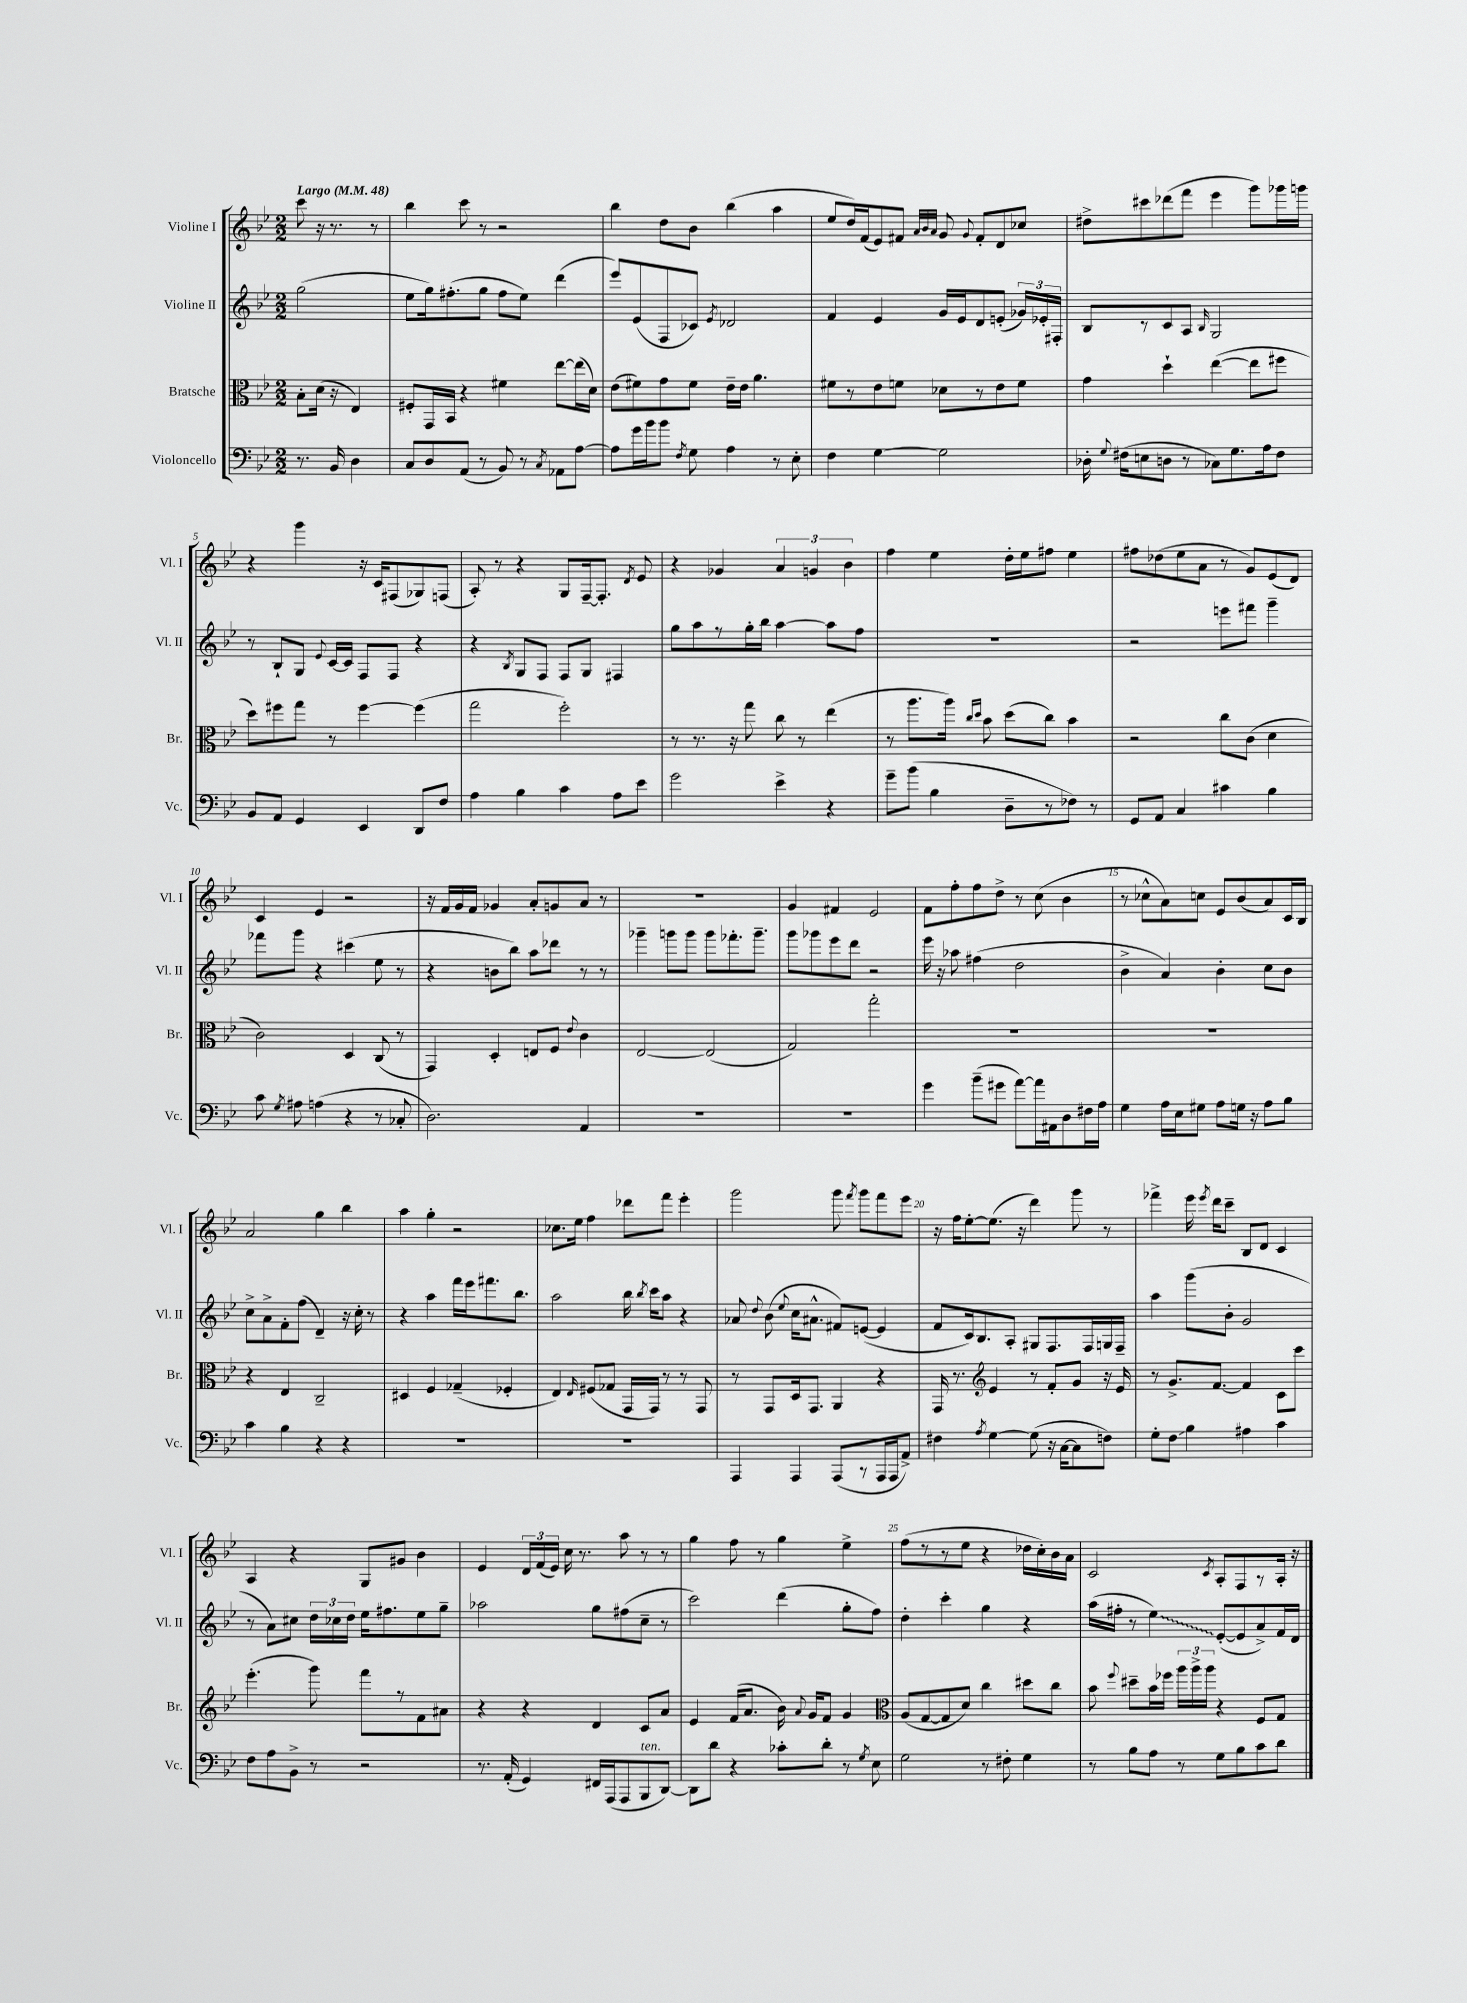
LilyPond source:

<<
\new StaffGroup <<
\new Staff = "s0" \with { instrumentName = "Violine I" shortInstrumentName = "Vl. I" } {
    \clef treble \key bes \major \numericTimeSignature \time 2/2 \partial 2 \tempo "Largo" 4 = 48
    \autoBeamOff c'''8 r16 r8. r8 |
    bes''4 c'''8 r8 r2 |
    bes''4 d''8[ bes'8] bes''4( a''4 |
    ees''8[ d''16) f'16( ees'8) fis'8] \grace { a'32[ bes'32 a'32] } g'8 \appoggiatura { g'8 } fis'8[-. d'8 ces''8] |
    dis''8[-> cis'''8 des'''8( f'''8] ees'''4 g'''8[) ges'''16 g'''16] |
    r4 g'''4 r16 c'16[ fis8( ges8) f8]( |
    a8-.) r8 r4 g8[ f16~-- f8.]-. \acciaccatura { d'8 } ees'8 |
    r4 ges'4 \tuplet 3/2 { a'4 g'4 bes'4 } |
    f''4 ees''4 d''16[-. ees''16 fis''8] ees''4 |
    fis''8[ des''8( ees''8 a'8] r8 g'8[) ees'8( d'8]) |
    c'4 ees'4 r2 |
    r16 f'16[ g'16 f'16] ges'4 a'8[-. g'8 a'8] r8 |
    R1 |
    g'4 fis'4 ees'2 |
    f'8[ f''8-. f''8 d''8]-> r8 c''8( bes'4 |
    r8 ces''8[-^ a'8) c''8] ees'8[ bes'8( a'8) c'16 bes16] |
    a'2 g''4 bes''4 |
    a''4 g''4-. r2 |
    ces''8.[ ees''16] f''4 des'''8[ f'''8] ees'''4-. |
    g'''2 g'''8 \acciaccatura { f'''8 } g'''8[ f'''8 ees'''8] |
    r16 f''16[ ees''8~-. ees''8.]( r16 d'''4) g'''8 r8 |
    fes'''4-> ees'''16 \acciaccatura { ees'''8 } d'''16[ c'''8]-- bes8[ d'8] c'4 |
    a4 r4 g8[ gis'8] bes'4 |
    ees'4 \tuplet 3/2 { d'16[ f'16( ees'16]) } c''16 r8. a''8 r8 r8 |
    g''4 f''8 r8 g''4 ees''4-> |
    f''8[( r8 r8 ees''8] r4 des''16[ c''16-.) bes'16 a'16] |
    c'2 \acciaccatura { c'8 } a8[-. f8 r8 a16]-. r16 \bar "|." |
}
\new Staff = "s1" \with { instrumentName = "Violine II" shortInstrumentName = "Vl. II" } {
    \clef treble \key bes \major \numericTimeSignature \time 2/2 \partial 2
    \autoBeamOff g''2( |
    ees''8[ g''16) fis''8.-.( g''8] fis''8[ ees''8]) d'''4( |
    ees'''8[) ees'8( f8 ces'8]) \acciaccatura { ees'8 } des'2 |
    f'4 ees'4 g'16[ ees'16 d'8 e'8]-.( \tuplet 3/2 { ges'16[) ees'16-. fis16]-. } |
    bes8[ r8 c'8 a8] \grace { bes16 } g2 |
    r8 bes8[-! g8] \appoggiatura { ees'8 } c'16[~ c'16] f8[ f8] r4 |
    r4 \acciaccatura { bes8 } g8[ f8] f8[ g8] fis4 |
    g''8[ a''8 r8 g''16-. bes''16] a''4~ a''8[ f''8] |
    R1 |
    r2 e'''8[ fis'''8] g'''4-- |
    fes'''8[ g'''8] r4 cis'''4( ees''8 r8 |
    r4 b'8[ bes''8]) a''8[ des'''8] r8 r8 |
    ges'''4-- g'''8[ g'''8] g'''8[ fes'''8.-. g'''8.]-- |
    g'''8[ ges'''8 ees'''8 d'''8] r2 |
    ees'''16 r16 aes''8 fis''4( d''2 |
    bes'4-> a'4) bes'4-. c''8[ bes'8] |
    c''8[-> a'8-> f'8-. f''8]( d'4--) r16 c''16-. r8 |
    r4 a''4 f'''16[ ees'''16 fis'''8. bes''8.] |
    a''2 bes''16 \acciaccatura { bes''8 } c'''16[ a''8] r4 |
    aes'8 \appoggiatura { d''8 } bes'8( \appoggiatura { ees''8 } c''16[ ais'8.]-^ fis'8[) e'8]~( e'4 |
    f'8[ c'16) bes8. a8]-. gis8[ f8. f16 g16 f16]-- |
    a''4 g'''8[( bes'8]-. g'2 |
    r8 a'8[) cis''8] \tuplet 3/2 { d''16[ ces''16 d''16] } ees''16[ fis''8. ees''8 g''8]-- |
    aes''2 g''8[ fis''8( c''8]-- r8 |
    c'''2) d'''4( g''8[-. f''8]) |
    d''4-. c'''4-. g''4 r4 |
    a''16[( fis''16]-. r8 \once \override Glissando.style = #'zigzag ees''4\glissando) ees'8[~-.( ees'8 a'8->) f'16 d'16] \bar "|." |
}
\new Staff = "s2" \with { instrumentName = "Bratsche" shortInstrumentName = "Br." } {
    \clef alto \key bes \major \numericTimeSignature \time 2/2 \partial 2
    \autoBeamOff bes8[-. d'16]( r16 ees4) |
    fis8[-. g,16 bes,16] r4 fis'4 ees''8[~ ees''16( d'16]) |
    ees'8[( fis'8) g'8 fis'8] ees'16[-- ees'16] a'4. |
    fis'8[ r8 ees'8 f'8] des'8[ r8 ees'8 f'8] |
    g'4 d''4-! ees''4~( ees''8[ fis''8] |
    d''8[) fis''8 g''8] r8 fis''4~ fis''4( |
    g''2 f''2-.) |
    r8 r8. r16 g''8 c''8 r8 ees''4( |
    r8 a''8.[ a''16]) \grace { c''16[ d''16] } bes'8 d''8[( c''8]) bes'4 |
    r2 c''8[ c'8]( d'4 |
    c'2) d4 c8( r8 |
    g,4) d4-. e8[ f8] \appoggiatura { ees'8 } c'4 |
    ees2~ ees2( |
    g2) g''2-. |
    R1 |
    R1 |
    r4 ees4 c2-- |
    dis4 f4 ges4--( fes4-. |
    ees4) \grace { ees16 } fis8[( ges8] g,16[ g,16]) r8 r8 g,8 |
    r8 g,8[ d16 g,8.] a,4 r4 |
    g,16 r8. \clef treble ees'4 r8 f'8[-. g'8] r16 ees'16 |
    r8 g'8.[-> f'8.]~ f'4 c'8[ c'''8] |
    ees'''4.-.( g'''8) f'''8[ r8 f'8 ais'8] |
    r4 r4 d'4 c'8[ a'8] |
    ees'4 f'16[( a'8.] bes'16) \appoggiatura { a'8 } g'16[ f'8] g'4 |
    \clef alto a8[( g8~ g8 d'8]) c''4 dis''8[ c''8] |
    bes'8 \appoggiatura { f''8 } dis''8[-- bes'16 fes''16] \tuplet 3/2 { a''16[ a''16-> a''16] } r4 f8[ g8] \bar "|." |
}
\new Staff = "s3" \with { instrumentName = "Violoncello" shortInstrumentName = "Vc." } {
    \clef bass \key bes \major \numericTimeSignature \time 2/2 \partial 2
    \autoBeamOff r8. bes,16 d4 |
    c8[ d8 a,8]( r8 bes,8) r8 \acciaccatura { c8 } aes,8[ a8]~ |
    a8[ g'16 bes'16 bes'8] \acciaccatura { f8 } g8 a4 r8 ees8-. |
    f4 g4~ g2 |
    des16-. \appoggiatura { g8 } fis16[( e8 d8] r8 ces8[) g8. a16 fis8] |
    bes,8[ a,8] g,4 ees,4 d,8[ f8] |
    a4 bes4 c'4 a8[ ees'8] |
    g'2 ees'4-> r4 |
    g'8[-- bes'8]( bes4 d8[-- r8 fes8]) r8 |
    g,8[ a,8] c4 cis'4 bes4 |
    c'8 \acciaccatura { g8 } ais8 a4( r4 r8 ces8-. |
    d2.) a,4 |
    R1 |
    R1 |
    g'4 bes'8[--( gis'8] a'8[~) a'16 ais,16 d8 fis16 a16] |
    g4 a16[ ees16 gis8] a8[ g16] r16 a8[ bes8] |
    c'4 bes4 r4 r4 |
    R1 |
    R1 |
    a,,4 a,,4 a,,8[( r8 a,,16 a,,16 a,8]->) |
    fis4 \acciaccatura { a8 } g4~ g8( r16 c16[~ c8 f8]) |
    g8[-. f8]\glissando bes4 ais4 c'4 |
    f8[ a8 bes,8]-> r8 r2 |
    r8. a,16-.( g,4) fis,16[ a,,16( a,,8 bes,,8^\markup { \italic "ten." } d,8]~) |
    d,8[ d'8] r4 ces'8[-. d'8]-. r8 \acciaccatura { g8 } ees8 |
    g2 r8 fis8-. g4 |
    r8 bes8[ a8] r8 g8[ bes8 c'8 d'8] \bar "|." |
}
>>
>>
\layout { \context { \Score \override BarNumber.break-visibility = ##(#f #t #t) barNumberVisibility = #(every-nth-bar-number-visible 5) } }
